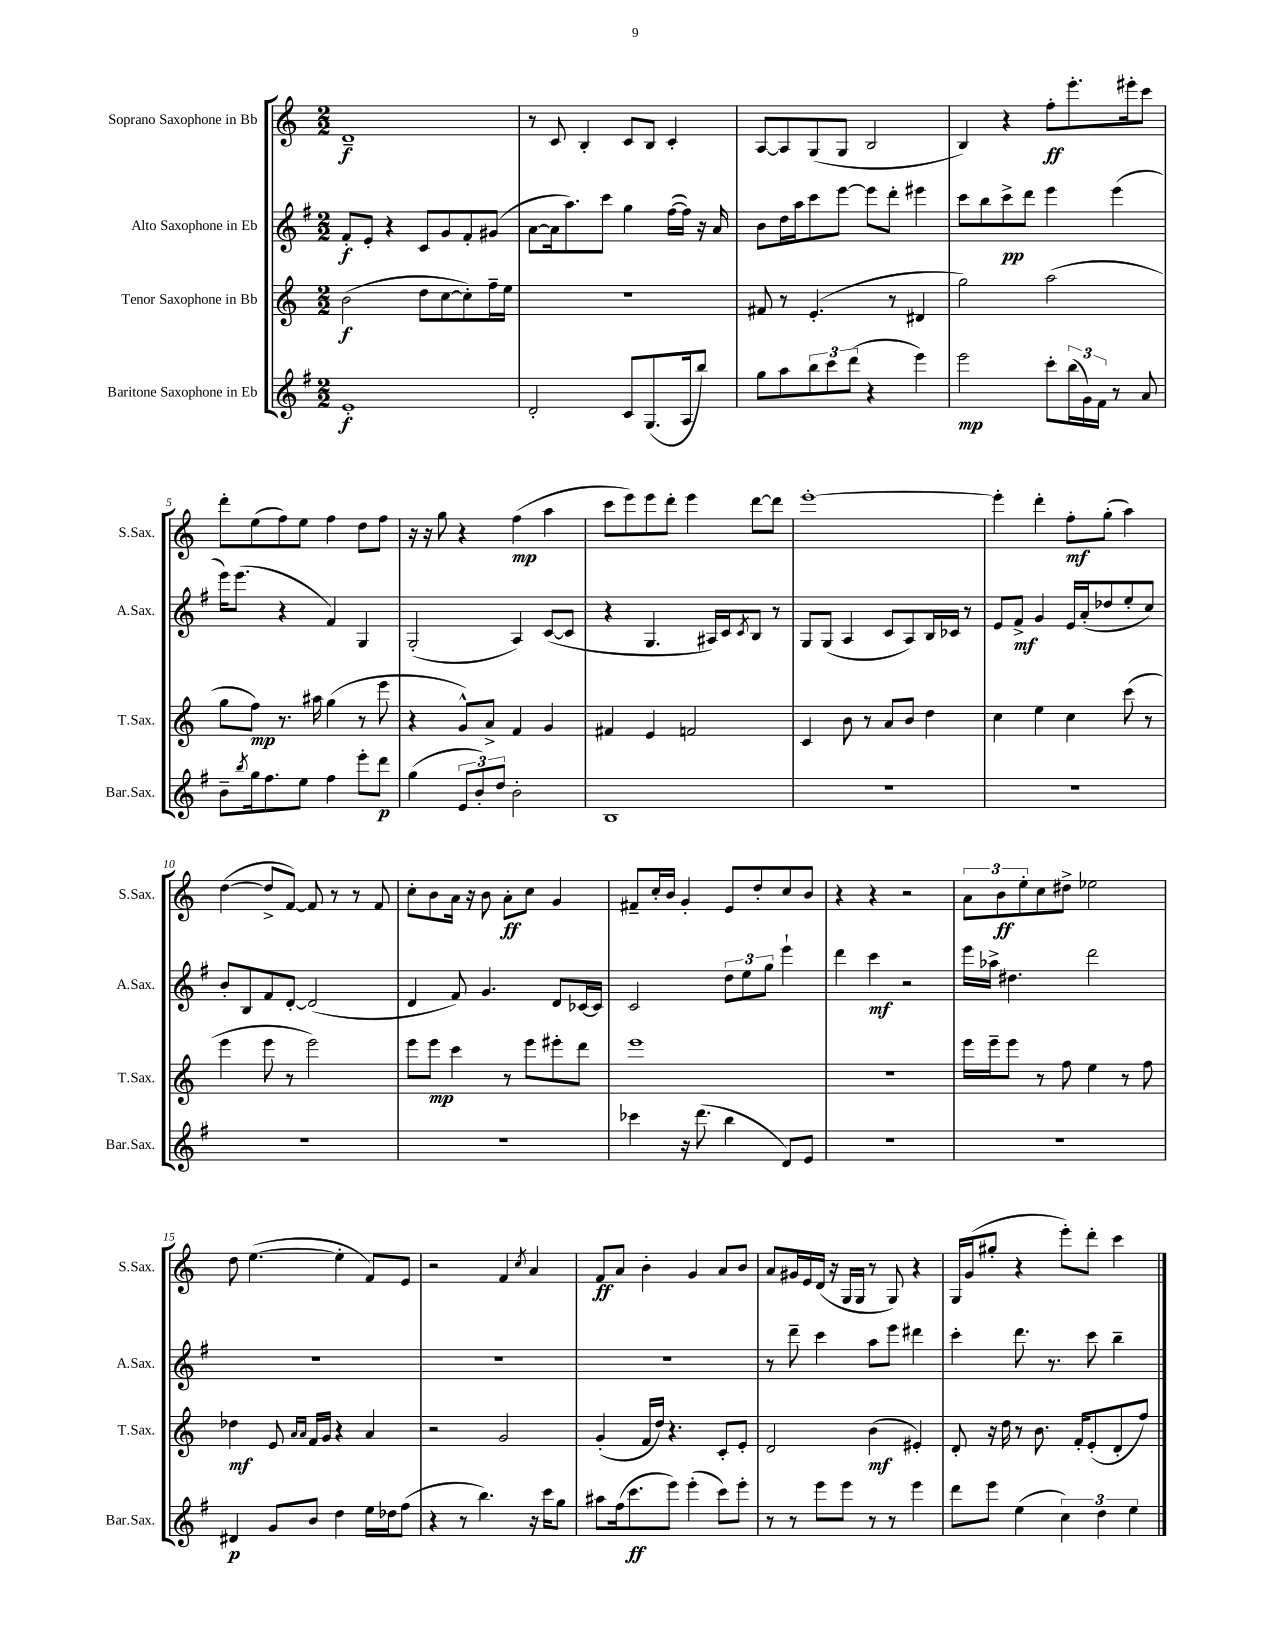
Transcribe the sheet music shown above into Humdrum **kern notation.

**kern	**dynam	**kern	**dynam	**kern	**dynam	**kern	**dynam
*part4	*part4	*part3	*part3	*part2	*part2	*part1	*part1
*staff4	*staff4	*staff3	*staff3	*staff2	*staff2	*staff1	*staff1
*I"Baritone Saxophone in Eb	*	*I"Tenor Saxophone in Bb	*	*I"Alto Saxophone in Eb	*	*I"Soprano Saxophone in Bb	*
*I'Bar.Sax.	*	*I'T.Sax.	*	*I'A.Sax.	*	*I'S.Sax.	*
*clefG2	*	*clefG2	*	*clefG2	*	*clefG2	*
*k[f#]	*	*k[]	*	*k[f#]	*	*k[]	*
*M2/2	*	*M2/2	*	*M2/2	*	*M2/2	*
=1	=1	=1	=1	=1	=1	=1	=1
1e'	f	(2b\	f	8f#'/L	f	1d~	f
.	.	.	.	8e'/J	.	.	.
.	.	.	.	4r	.	.	.
.	.	8dd\L	.	8c/L	.	.	.
.	.	[8cc\	.	8g/	.	.	.
.	.	8cc'\])	.	8f#'/	.	.	.
.	.	16ff~\L	.	(8g#X/J	.	.	.
.	.	16ee\JJ	.	.	.	.	.
=2	=2	=2	=2	=2	=2	=2	=2
2d'/	.	1r	.	[8a\L	.	8r	.
.	.	.	.	16a\k]	.	8c/	.
.	.	.	.	8.aa\)	.	.	.
.	.	.	.	.	.	4B'/	.
.	.	.	.	8ccc\J	.	.	.
8c/L	.	.	.	4gg\	.	8c/L	.
(8.G/	.	.	.	.	.	8B/J	.
.	.	.	.	([16ff#\LL	.	4c'/	.
16A/k	.	.	.	16ff#\JJ])	.	.	.
8bb/J)	.	.	.	16r	.	.	.
.	.	.	.	16a/	.	.	.
=3	=3	=3	=3	=3	=3	=3	=3
8gg\L	.	8f#X/	.	8b\L	.	[8A/L	.
8aa\	.	8r	.	16dd\L	.	8A/]	.
.	.	.	.	16aa\J	.	.	.
12bb\	.	(4.e'/	.	8ccc\	.	(8G/	.
12ccc\	.	.	.	.	.	.	.
.	.	.	.	[8eee\J	.	8G/J	.
(12ddd\J	.	.	.	.	.	.	.
4r	.	.	.	8eee\L]	.	2B/	.
.	.	8r	.	8ddd'\J	.	.	.
4eee\)	.	4d#X/	.	4eee#X\	.	.	.
=4	=4	=4	=4	=4	=4	=4	=4
2eee\	mp	2gg\)	.	8ccc\L	.	4B/)	.
.	.	.	.	8bb\	.	.	.
.	.	.	.	8ccc^\	pp	4r	.
.	.	.	.	8ddd\J	.	.	.
8ccc'\L	.	(2aa\	.	4eee\	.	8ff'\L	ff
(24bb\L	.	.	.	.	.	8.eee'\	.
24g\)	.	.	.	.	.	.	.
24f#\JJ	.	.	.	.	.	.	.
8r	.	.	.	(4eee\	.	.	.
.	.	.	.	.	.	16eee#X'\k	.
8a/	.	.	.	.	.	8ccc\J	.
!!LO:LB:g=z
=5	=5	=5	=5	=5	=5	=5	=5
8b~\L	.	8gg\L	.	16eee\KL)	.	8ddd'\L	.
.	.	.	.	(8.eee\J	.	.	.
8qbb/	.	.	.	.	.	.	.
16gg\k	.	8ff\J)	mp	.	.	(8ee\	.
8.ff#\	.	.	.	.	.	.	.
.	.	8.r	.	4r	.	8ff\)	.
8ee\J	.	.	.	.	.	8ee\J	.
.	.	16aa#X\	.	.	.	.	.
4ff#\	.	(4gg\	.	4f#/)	.	4ff\	.
8eee'\L	.	8r	.	4G/	.	8dd\L	.
8ddd\J	p	8eee\	.	.	.	8ff\J	.
=6	=6	=6	=6	=6	=6	=6	=6
(4gg\	.	4r	.	(2G'/	.	16r	.
.	.	.	.	.	.	16r	.
.	.	.	.	.	.	8gg\	.
12e/L	.	8g^^/L)	.	.	.	4r	.
12b'/)	.	.	.	.	.	.	.
.	.	8a^/J	.	.	.	.	.
12dd/J	.	.	.	.	.	.	.
2b'\	.	4f/	.	4A/)	.	(4ff\	mp
.	.	4g/	.	([8c/L	.	4aa\	.
.	.	.	.	8c/J]	.	.	.
=7	=7	=7	=7	=7	=7	=7	=7
1B	.	4f#X/	.	4r	.	8ccc\L	.
.	.	.	.	.	.	8eee\)	.
.	.	4e/	.	4.G/	.	8eee\	.
.	.	.	.	.	.	8ddd'\J	.
.	.	2fn/	.	.	.	4eee\	.
.	.	.	.	16A#X/LL)	.	.	.
.	.	.	.	16c/J	.	.	.
.	.	.	.	8qc/	.	.	.
.	.	.	.	8B/J	.	[8ddd\L	.
.	.	.	.	8r	.	8ddd\J]	.
=8	=8	=8	=8	=8	=8	=8	=8
1r	.	4c/	.	8G/L	.	[1eee'	.
.	.	.	.	(8G/J	.	.	.
.	.	8b\	.	4A/	.	.	.
.	.	8r	.	.	.	.	.
.	.	8a/L	.	8c/L	.	.	.
.	.	8b/J	.	8A/)	.	.	.
.	.	4dd\	.	16B/L	.	.	.
.	.	.	.	16c-X/JJ	.	.	.
.	.	.	.	8r	.	.	.
=9	=9	=9	=9	=9	=9	=9	=9
1r	.	4cc\	.	8e/L	.	4eee'\]	.
.	.	.	.	8f#^/J	mf	.	.
.	.	4ee\	.	4g/	.	4ddd'\	.
.	.	4cc\	.	16e/LL	.	8ff'\L	mf
.	.	.	.	(16a'/J	.	.	.
.	.	.	.	8dd-X/	.	(8gg'\J	.
.	.	(8ccc\	.	8ee'/	.	4aa\)	.
.	.	8r	.	8cc/J)	.	.	.
!!LO:LB:g=z
=10	=10	=10	=10	=10	=10	=10	=10
1r	.	4eee\	.	8b'/L	.	([4dd\	.
.	.	.	.	8B/	.	.	.
.	.	8eee\	.	8f#/	.	8dd^/L]	.
.	.	8r	.	[8d'/J	.	[8f/J)	.
.	.	2eee\)	.	(2d/]	.	8f/]	.
.	.	.	.	.	.	8r	.
.	.	.	.	.	.	8r	.
.	.	.	.	.	.	8f/	.
=11	=11	=11	=11	=11	=11	=11	=11
1r	.	8eee\L	.	4d/	.	8cc'\L	.
.	.	8eee\J	mp	.	.	8b\	.
.	.	4ccc\	.	8f#/)	.	16a\Jk	.
.	.	.	.	.	.	16r	.
.	.	.	.	4.g/	.	8b\	.
.	.	8r	.	.	.	8a'\L	ff
.	.	8eee\L	.	.	.	8cc\J	.
.	.	8eee#X'\	.	8d/L	.	4g/	.
.	.	8ddd\J	.	[16c-X/L	.	.	.
.	.	.	.	16c-/JJ]	.	.	.
=12	=12	=12	=12	=12	=12	=12	=12
4ccc-X\	.	1eee	.	2c/	.	8f#X~/L	.
.	.	.	.	.	.	16cc'/L	.
.	.	.	.	.	.	16b/JJ	.
16r	.	.	.	.	.	4g'/	.
(8.ddd\	.	.	.	.	.	.	.
4bb\	.	.	.	12dd\L	.	8e/L	.
.	.	.	.	12ee\	.	.	.
.	.	.	.	.	.	8dd'/	.
.	.	.	.	12gg\J	.	.	.
8d/L)	.	.	.	4eee`\	.	8cc/	.
8e/J	.	.	.	.	.	8b/J	.
=13	=13	=13	=13	=13	=13	=13	=13
1r	.	1r	.	4ddd\	.	4r	.
.	.	.	.	4ccc\	mf	4r	.
.	.	.	.	2r	.	2r	.
=14	=14	=14	=14	=14	=14	=14	=14
1r	.	16eee\LL	.	16eee\LL	.	12a\L	.
.	.	16eee~\J	.	16aa-X^\JJ	.	.	.
.	.	.	.	.	.	12b\	ff
.	.	8eee\J	.	4.dd#X\	.	.	.
.	.	.	.	.	.	12ee'\	.
.	.	8r	.	.	.	8cc\	.
.	.	8ff\	.	.	.	8dd#X^\J	.
.	.	4ee\	.	2ddd\	.	2ee-X\	.
.	.	8r	.	.	.	.	.
.	.	8ff\	.	.	.	.	.
!!LO:LB:g=z
=15	=15	=15	=15	=15	=15	=15	=15
4d#X/	p	4dd-X\	mf	1r	.	8dd\	.
.	.	.	.	.	.	([4.ee\	.
8g/L	.	8e/	.	.	.	.	.
.	.	16qqa/LL	.	.	.	.	.
.	.	16qqa/JJ	.	.	.	.	.
8b/J	.	16f/LL	.	.	.	.	.
.	.	16g/JJ	.	.	.	.	.
4dd\	.	4r	.	.	.	4ee'\]	.
16ee\LL	.	4a/	.	.	.	8f/L)	.
16dd-X\J	.	.	.	.	.	.	.
(8ff#\J	.	.	.	.	.	8e/J	.
=16	=16	=16	=16	=16	=16	=16	=16
4r	.	2r	.	1r	.	2r	.
8r	.	.	.	.	.	.	.
4.bb\)	.	.	.	.	.	.	.
.	.	2g/	.	.	.	4f/	.
.	.	.	.	.	.	8qcc/	.
16r	.	.	.	.	.	4a/	.
16ccc\KL	.	.	.	.	.	.	.
8gg\J	.	.	.	.	.	.	.
=17	=17	=17	=17	=17	=17	=17	=17
8aa#X\L	.	(4g'/	.	1r	.	8f/L	ff
(16ff#\k	.	.	.	.	.	8a/J	.
8.ccc\	ff	.	.	.	.	.	.
.	.	16f/LL	.	.	.	4b'\	.
.	.	16dd/JJ)	.	.	.	.	.
8eee\J)	.	4.r	.	.	.	.	.
(4eee'\	.	.	.	.	.	4g/	.
8ccc\L)	.	8c'/L	.	.	.	8a/L	.
8eee'\J	.	8e'/J	.	.	.	8b/J	.
=18	=18	=18	=18	=18	=18	=18	=18
8r	.	2d/	.	8r	.	8a/L	.
8r	.	.	.	8ddd~\	.	16g#X/L	.
.	.	.	.	.	.	16e/	.
8eee\L	.	.	.	4ccc\	.	(16d/JJ	.
.	.	.	.	.	.	16r	.
8eee\J	.	.	.	.	.	16G/LL	.
.	.	.	.	.	.	16G/JJ	.
8r	.	(4b\	mf	8aa\L	.	8r	.
8r	.	.	.	8eee\J	.	8G/)	.
4eee\	.	4e#X'/)	.	4ddd#X\	.	4r	.
=19	=19	=19	=19	=19	=19	=19	=19
8ddd\L	.	8d'/	.	4ccc'\	.	16G/LL	.
.	.	.	.	.	.	(16g/J	.
8eee\J	.	16r	.	.	.	8gg#X'/J	.
.	.	16dd\	.	.	.	.	.
(4ee\	.	8r	.	8.ddd\	.	4r	.
.	.	8.b\	.	.	.	.	.
.	.	.	.	8.r	.	.	.
6cc\)	.	.	.	.	.	8eee'\L)	.
.	.	16f'/KL	.	.	.	.	.
.	.	(8e'/	.	8ccc\	.	8ddd'\J	.
6dd\	.	.	.	.	.	.	.
.	.	8d'/	.	4bb~\	.	4ccc\	.
6ee\	.	.	.	.	.	.	.
.	.	8ff/J)	.	.	.	.	.
==	==	==	==	==	==	==	==
*-	*-	*-	*-	*-	*-	*-	*-
